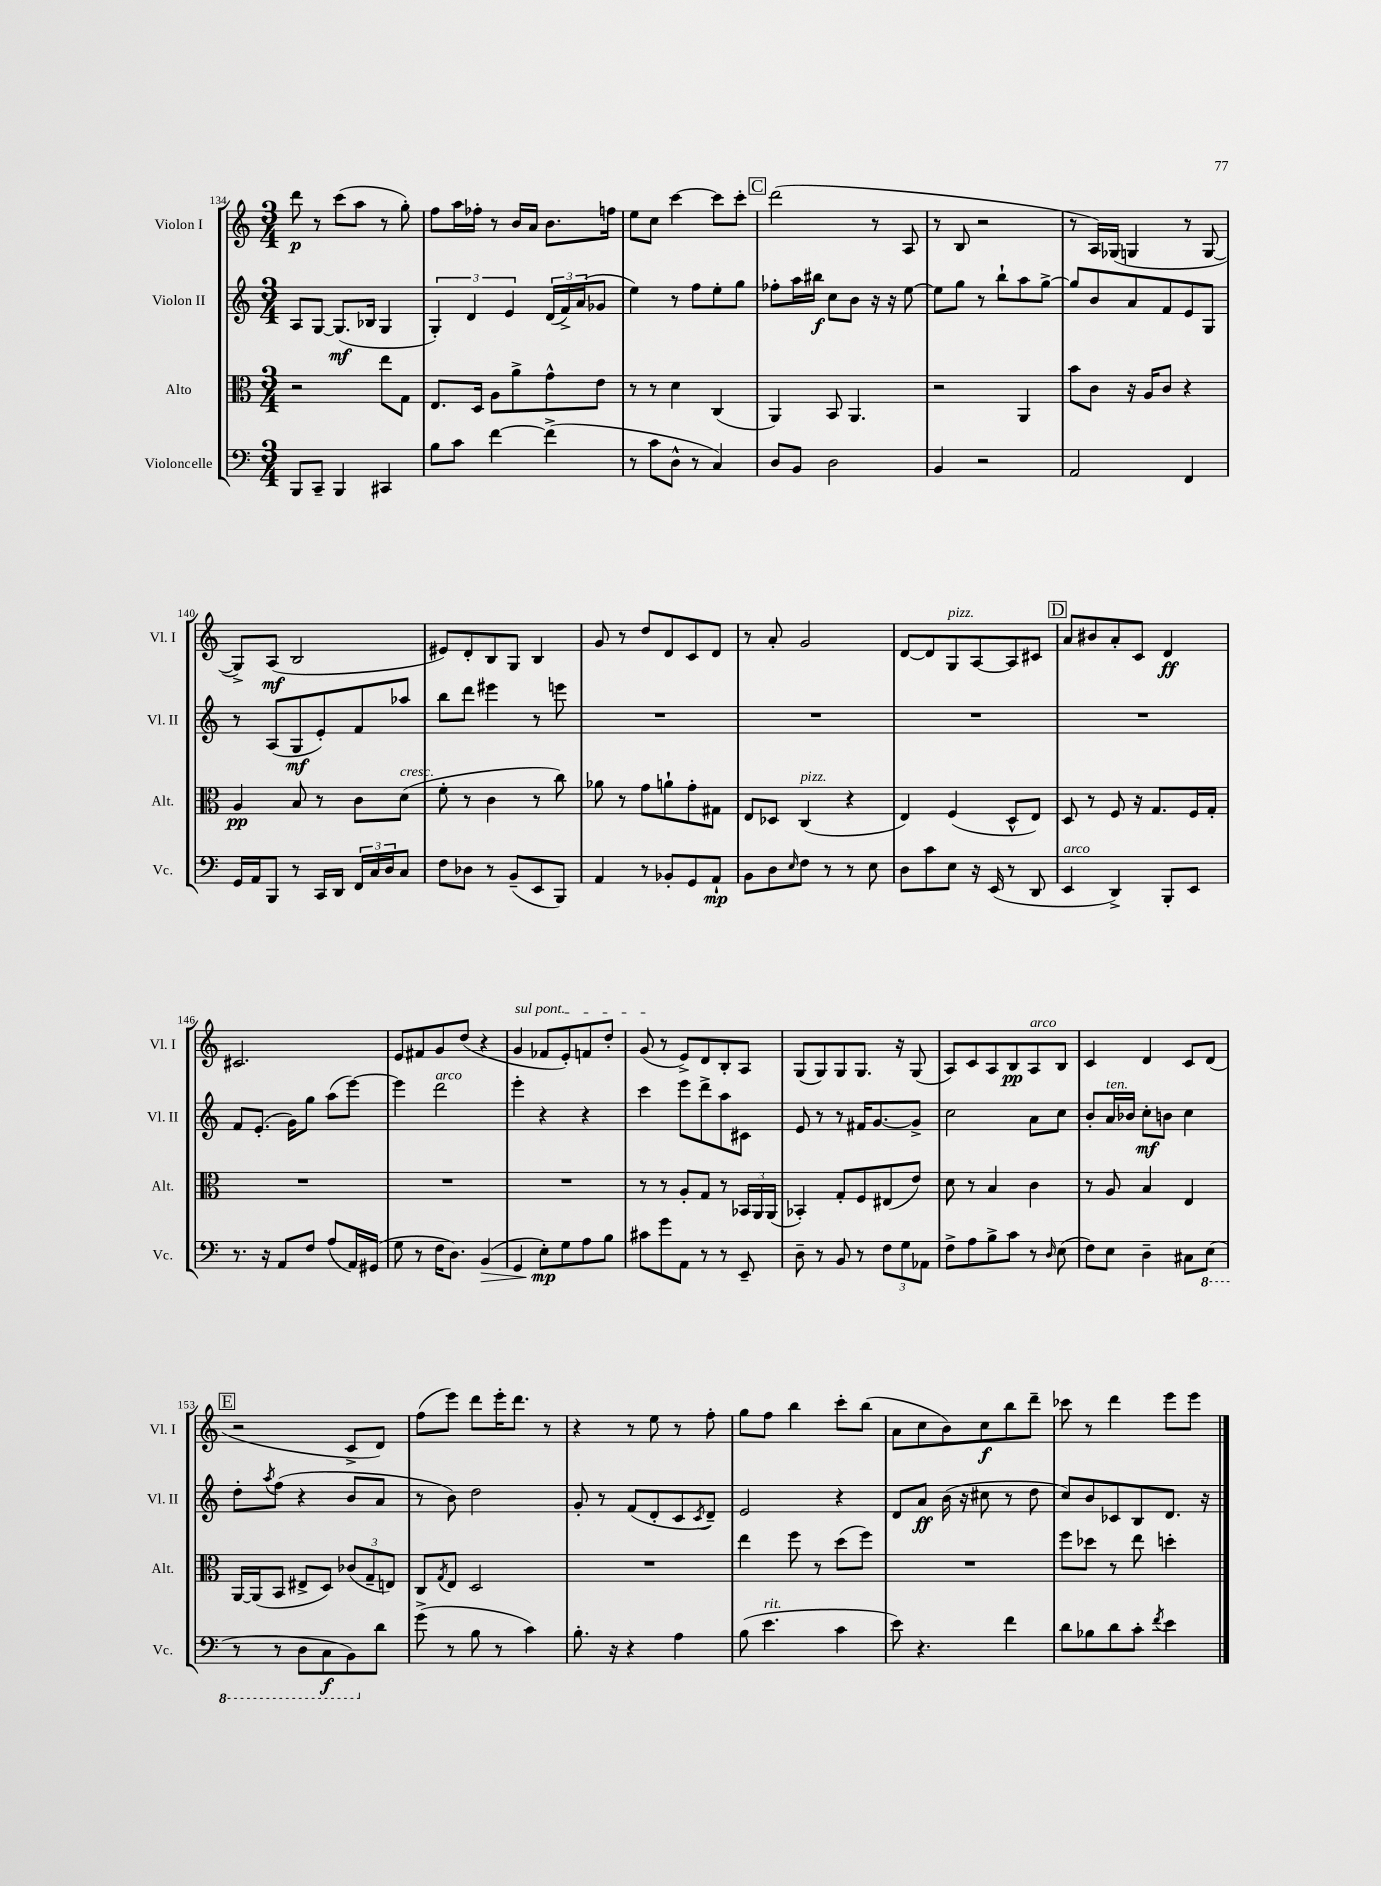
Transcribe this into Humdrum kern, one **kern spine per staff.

**kern	**kern	**kern	**kern
*staff4	*staff3	*staff2	*staff1
*clefF4	*clefC3	*clefG2	*clefG2
*k[]	*k[]	*k[]	*k[]
*M3/4	*M3/4	*M3/4	*M3/4
8BBB	2r	8A	8ddd
8CC~	.	[8G	8r
4BBB	.	(8.G]	(8ccc
.	.	.	8aa
.	.	16B-	.
4CC#	8ee	4G	8r
.	8G	.	8gg')
=	=	=	=
8B	8.E	6G')	8ff
8c	.	.	16aa
.	.	6d	.
.	16D	.	16ff-'
[4f	8A	.	8r
.	.	6e	.
.	8a^	.	16b
.	.	.	16a
(4f^]	8g^^	(24d	8.b
.	.	24f^)	.
.	.	(24a	.
.	8e	8g-	.
.	.	.	16ff
=	=	=	=
8r	8r	4ee)	8ee
8c	8r	.	8cc
8D^^	4d	8r	[4ccc
8r	.	8ff	.
4C)	(4C	8ee'	8ccc]
.	.	8gg	8ccc'
=	=	=	=
8D	4AA)	8ff-'	(2ddd
8BB	.	16aa	.
.	.	16bb#	.
2D	8BB	8cc	.
.	4.AA	8b	.
.	.	16r	8r
.	.	16r	.
.	.	[8ee	8A
=	=	=	=
4BB	2r	8ee]	8r
.	.	8gg	8B
2r	.	8r	2r
.	.	8bb`	.
.	4AA	8aa	.
.	.	[8gg^	.
=	=	=	=
2AA	8b	8gg]	8r
.	8c	8b	16A)
.	.	.	(16G-
.	16r	8a	4G
.	16A	.	.
.	8c	8f	.
4FF	4r	8e	8r
.	.	8G	[8G
=	=	=	=
16GG	4A	8r	8G^])
16AA	.	.	.
8BBB	.	(8A	(8A
8r	8B	8G	2B
16CC	8r	8e')	.
16DD	.	.	.
24FF	8c	8f	.
24C	.	.	.
24D	.	.	.
8C	(8d	8aa-	.
=	=	=	=
8F	8f'	8bb	8e#)
8D-	8r	8ddd	8d'
8r	4c	4eee#	8B
(8BB~	.	.	8G
8EE	8r	8r	4B
8BBB)	8cc)	8eee	.
=	=	=	=
4AA	8a-	2.r	8g
.	8r	.	8r
8r	8g	.	8dd
8BB-'	8a`	.	8d
8GG	8g'	.	8c
8AA`	8G#	.	8d
=	=	=	=
8BB	8E	2.r	8r
8D	8D-	.	8a'
16qqE	.	.	.
8F	(4C	.	2g
8r	.	.	.
8r	4r	.	.
8E	.	.	.
=	=	=	=
8D	4E)	2.r	[8d
8c	.	.	8d]
8E	(4F	.	8G
16r	.	.	[8A
(16EE	.	.	.
8r	8D^^	.	8A]
8DD	8E)	.	8c#
=	=	=	=
4EE	8D	2.r	8a
.	8r	.	8b#
4DD^)	8F	.	8a'
.	16r	.	8c
.	8.G	.	.
8BBB'	.	.	4d
8EE	16F	.	.
.	16G'	.	.
=	=	=	=
8.r	2.r	8f	2.c#
.	.	(8.e'	.
16r	.	.	.
8AA	.	.	.
.	.	16g)	.
8F	.	8gg	.
(8A	.	(8aa	.
16AA)	.	[8eee)	.
(16GG#	.	.	.
=	=	=	=
8G	2.r	4eee]	8e
8r	.	.	8f#
16F	.	2ddd	8g
8.D)	.	.	.
.	.	.	(8dd
(4BB	.	.	4r
=	=	=	=
4GG	2.r	4eee'	4g
8E')	.	4r	8f-
8G	.	.	8e')
8A	.	4r	8f
8B	.	.	8dd'
=	=	=	=
8c#	8r	4ccc	(8g
8g	8r	.	8r
8AA	8A'	8eee	8e^)
8r	8G	8ddd^	8d
8r	8r	8aa	8B'
8EE~	24BB-	8c#	8A
.	24AA	.	.
.	(24AA	.	.
=	=	=	=
8D~	4BB-')	8e	(8G
8r	.	8r	8G)
8BB	8G'	8r	8G
8r	8F	16f#	8.G
.	.	[8.g	.
12F	(8E#	.	.
.	.	.	16r
12G	.	.	.
.	8e)	8g^]	(8G
12AA-	.	.	.
=	=	=	=
8F^	8d	2cc	8A)
8A	8r	.	8c
8B^	4B	.	8A
8c	.	.	8B
8r	4c	8a	8A
16qqD	.	.	.
(8E	.	8cc	8B
=	=	=	=
8F)	8r	8b'	4c
8E	8A	16a	.
.	.	16b-	.
4D~	4B	8cc'	4d
.	.	8b	.
8C#	4E	4cc	8c
(8EE	.	.	(8d
=	=	=	=
8r	[16AA	8dd'	2r
.	(16AA]	.	.
.	.	8qaa	.
8r	8BB	(8ff	.
8DD	8E#^	4r	.
8CC	8D)	.	.
8BBB)	(12c-	8b	8c^
.	12G~	.	.
8d	.	8a	8d)
.	12E)	.	.
=	=	=	=
(8g^	8C	8r	(8ff
.	8qG	.	.
8r	8E	8b)	8eee)
8B	2D	2dd	8ddd
8r	.	.	16eee'
.	.	.	8.ddd
4c)	.	.	.
.	.	.	8r
=	=	=	=
8.B'	2.r	8g'	4r
.	.	8r	.
16r	.	.	.
4r	.	(8f	8r
.	.	8d'	8ee
4A	.	8c	8r
.	.	8qc	.
.	.	8d~)	8ff'
=	=	=	=
(8B	4ee	2e	8gg
4.e	.	.	8ff
.	8ff	.	4bb
.	8r	.	.
4c	(8dd	4r	8ccc'
.	8ff)	.	(8bb
=	=	=	=
8e)	2.r	8d	8a
4.r	.	8a	8cc
.	.	(16b	8b)
.	.	16r	.
.	.	8cc#	8cc
4f	.	8r	8bb
.	.	8dd	8ddd~
=	=	=	=
8d	8ff	8cc)	8ccc-
8B-	8dd-	8b	8r
8d	8r	8c-	4ddd
8c'	8ee	8B	.
8qf	.	.	.
4e	4dd'	8.d	8eee
.	.	.	8eee
.	.	16r	.
==	==	==	==
*-	*-	*-	*-
